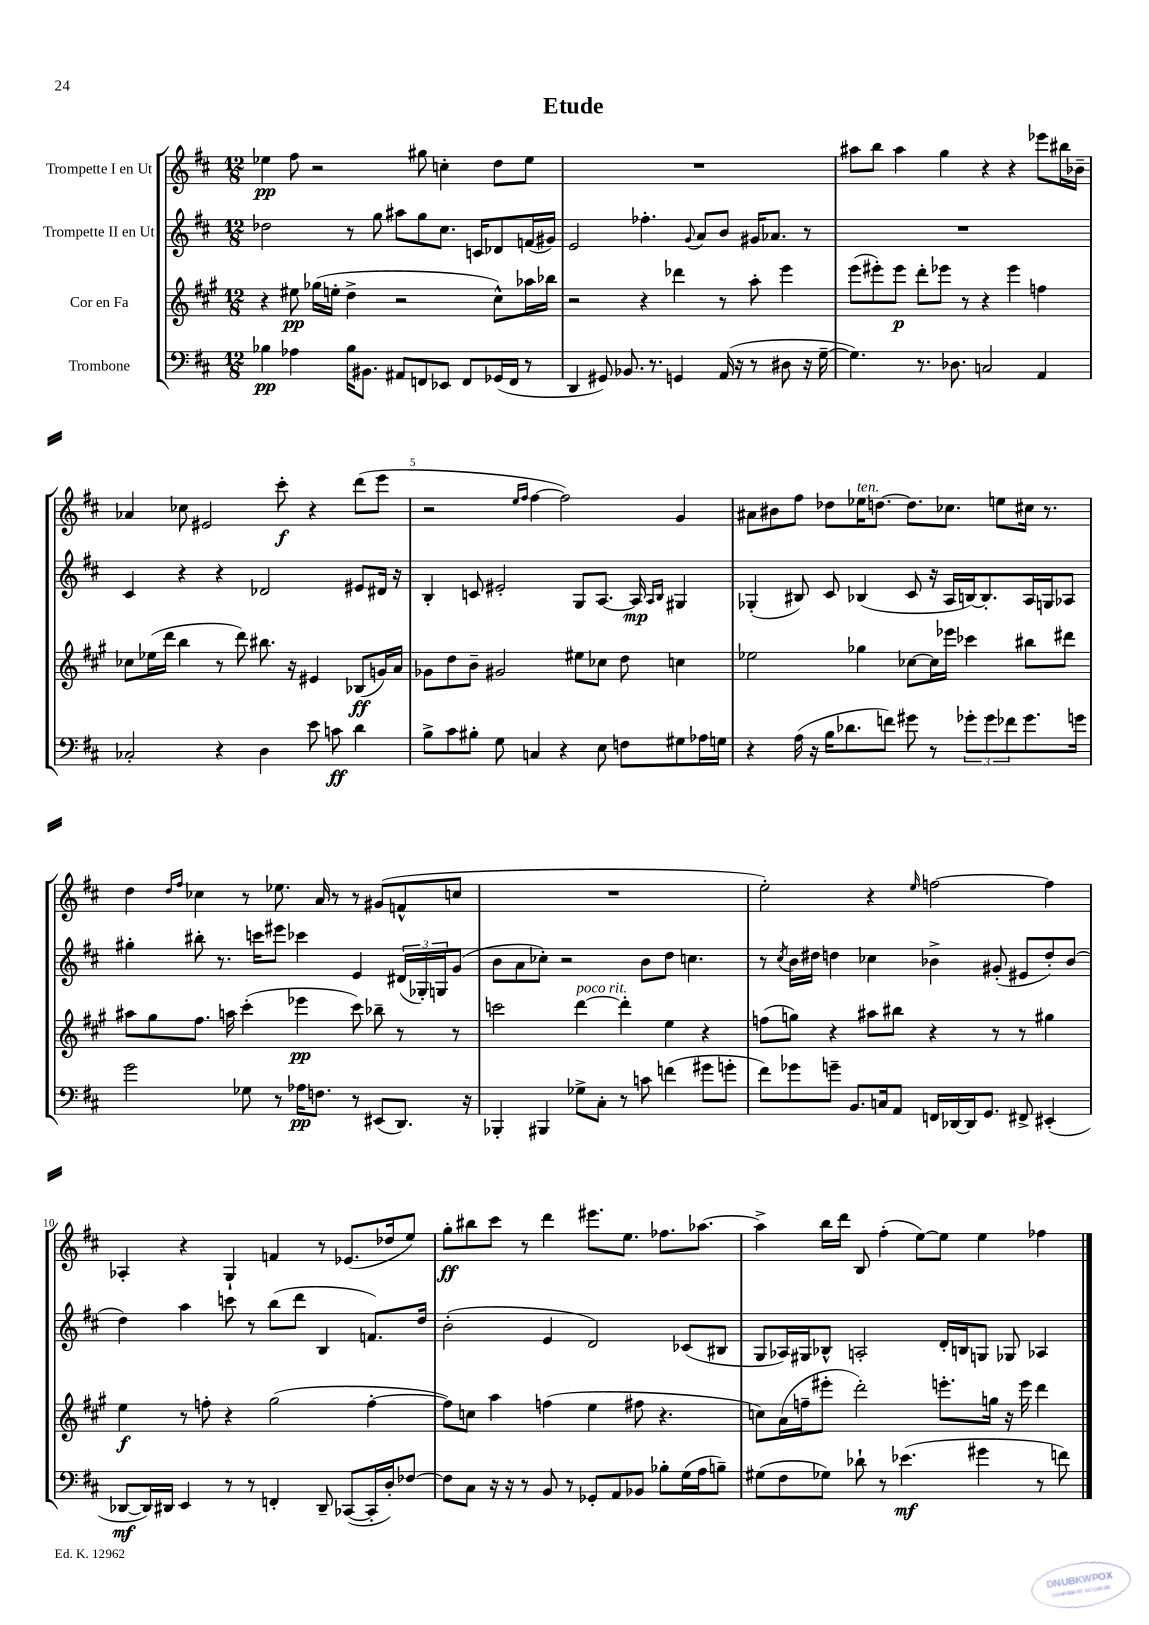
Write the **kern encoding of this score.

**kern	**dynam	**kern	**dynam	**kern	**dynam	**kern	**dynam
*part4	*part4	*part3	*part3	*part2	*part2	*part1	*part1
*staff4	*staff4	*staff3	*staff3	*staff2	*staff2	*staff1	*staff1
*I"Trombone	*	*I"Cor en Fa	*	*I"Trompette II en Ut	*	*I"Trompette I en Ut	*
*clefF4	*	*clefG2	*	*clefG2	*	*clefG2	*
*k[f#c#]	*	*k[f#c#g#]	*	*k[f#c#]	*	*k[f#c#]	*
*M12/8	*	*M12/8	*	*M12/8	*	*M12/8	*
=1	=1	=1	=1	=1	=1	=1	=1
4B-X\	pp	4r	.	2dd-X\	.	4ee-X\	pp
4A-X\	.	8ee#X\	pp	.	.	8ff#\	.
.	.	(16gg-X\LL	.	.	.	2r	.
.	.	16een'\JJ	.	.	.	.	.
16B-\KL	.	4dd^\	.	8r	.	.	.
8.BB#X\J	.	.	.	.	.	.	.
.	.	.	.	8gg\	.	.	.
8AA#X/L	.	2r	.	8aa#X\L	.	.	.
8FFn/	.	.	.	8gg\	.	8gg#X\	.
8EE-X/J	.	.	.	8.cc#\J	.	4ccn'\	.
8FF/L	.	.	.	.	.	.	.
.	.	.	.	16cn/KL	.	.	.
(16GG-X/L	.	8cc#^^\L)	.	8d-X/	.	8dd\L	.
16FF/JJ	.	.	.	.	.	.	.
8r	.	16aa-X\L	.	(16fn/L	.	8ee-\J	.
.	.	16bb-X\JJ	.	16g#X/JJ)	.	.	.
=2	=2	=2	=2	=2	=2	=2	=2
4DD/	.	2r	.	2e/	.	1.r	.
8GG#X/)	.	.	.	.	.	.	.
8.BB-X/	.	.	.	.	.	.	.
.	.	4r	.	4.ff-X'\	.	.	.
8.r	.	.	.	.	.	.	.
4GGn/	.	4ddd-X\	.	.	.	.	.
.	.	.	.	8qqg/	.	.	.
.	.	.	.	8a/L	.	.	.
(16AA/	.	8r	.	8b/J	.	.	.
16r	.	.	.	.	.	.	.
8r	.	8aa'\	.	16g#X/KL	.	.	.
.	.	.	.	8.a-X/J	.	.	.
8D#X\	.	4eee\	.	.	.	.	.
16r	.	.	.	8r	.	.	.
[16G~\	.	.	.	.	.	.	.
=3	=3	=3	=3	=3	=3	=3	=3
4.G\])	.	(8eee\L	.	1.r	.	8aa#X\L	.
.	.	8eee#X'\)	.	.	.	8bb\J	.
.	.	8eee#\J	p	.	.	4aa#\	.
8.r	.	8ddd'\L	.	.	.	.	.
.	.	8eee-X\J	.	.	.	4gg\	.
8.D-X\	.	.	.	.	.	.	.
.	.	8r	.	.	.	.	.
2Cn/	.	4r	.	.	.	4r	.
.	.	4eee-\	.	.	.	4r	.
4AA/	.	4ffn\	.	.	.	8eee-X\L	.
.	.	.	.	.	.	16bb#X\L	.
.	.	.	.	.	.	16b-X~\JJ	.
!!LO:LB:g=z
=4	=4	=4	=4	=4	=4	=4	=4
2C-X'/	.	8cc-X\L	.	4c#/	.	4a-X/	.
.	.	(16ee-X\L	.	.	.	.	.
.	.	16ddd\JJ	.	.	.	.	.
.	.	4bb\	.	4r	.	8cc-X\	.
.	.	.	.	.	.	2e#X/	.
4r	.	8r	.	4r	.	.	.
.	.	8ddd\)	.	.	.	.	.
4D\	.	8.bb#X\	.	2d-X/	.	.	.
.	.	.	.	.	.	8ccc#'\	f
.	.	16r	.	.	.	.	.
8e\	.	4e#X/	.	.	.	4r	.
8cn\	ff	.	.	.	.	.	.
4d\	.	(8B-X/L	ff	8e#X/L	.	(8ddd\L	.
.	.	16gn/L)	.	16d#X/Jk	.	8eee\J	.
.	.	16a/JJ	.	16r	.	.	.
=5	=5	=5	=5	=5	=5	=5	=5
8B^\L	.	8g-X\L	.	4B'/	.	2r	.
8c#\	.	8dd\	.	.	.	.	.
8B#X'\J	.	8b~\J	.	8cn/	.	.	.
8G\	.	2g#X/	.	2e#X'/	.	.	.
.	.	.	.	.	.	16qqee/LL	.
.	.	.	.	.	.	16qqff#/JJ	.
4Cn/	.	.	.	.	.	[4ff#\	.
4r	.	.	.	.	.	2ff#\])	.
.	.	8ee#X\L	.	8G/L	.	.	.
8E\	.	8cc-X\J	.	[8.A/J	.	.	.
8Fn\L	.	8dd\	.	.	.	.	.
.	.	.	.	16A/]	mp	.	.
.	.	.	.	16qqA/LL	.	.	.
.	.	.	.	16qqB/JJ	.	.	.
8G#X\	.	4ccn\	.	4G#X/	.	4g/	.
16A-X\L	.	.	.	.	.	.	.
16Gn\JJ	.	.	.	.	.	.	.
=6	=6	=6	=6	=6	=6	=6	=6
4r	.	2ee-X\	.	(4G-X'/	.	8a#X\L	.
.	.	.	.	.	.	8b#X\	.
(16A\	.	.	.	8B#X/)	.	8ff#\J	.
16r	.	.	.	.	.	.	.
16B\KL	.	.	.	8c#/	.	8dd-X\L	.
8.d-X\	.	.	.	.	.	.	.
!	!	!	!	!	!	!LO:TX:a:i:t=ten.	!
.	.	4gg-X\	.	(4B-X/	.	16ee-X\K	.
.	.	.	.	.	.	[8.ddn\J	.
8fn\J)	.	.	.	.	.	.	.
8g#X\	.	[8cc-X\L	.	8c#/	.	8.dd\L]	.
8r	.	16cc-\L]	.	16r	.	.	.
.	.	16eee-X\JJ	.	16A/LL	.	8.cc-X\J	.
12g-X'\L	.	4ccc-X\	.	[16Bn/J)	.	.	.
.	.	.	.	8.B'/]	.	.	.
12g-\	.	.	.	.	.	.	.
.	.	.	.	.	.	8een\L	.
12f-X\	.	.	.	.	.	.	.
8.g-\	.	8bb#X\L	.	16A/L	.	16cc#X\Jk	.
.	.	.	.	16Gn/J	.	8.r	.
.	.	8ddd#X\J	.	8A-X/J	.	.	.
16gn\Jk	.	.	.	.	.	.	.
!!LO:LB:g=z
=7	=7	=7	=7	=7	=7	=7	=7
2g\	.	8aa#X\L	.	4gg#X'\	.	4dd\	.
.	.	8gg#\	.	.	.	.	.
.	.	.	.	.	.	16qqdd/LL	.
.	.	.	.	.	.	16qqff#/JJ	.
.	.	8.ff#\J	.	8bb#X'\	.	4cc-X\	.
.	.	.	.	8.r	.	.	.
.	.	16aan\	.	.	.	.	.
8G-X\	.	(4ccc#'\	.	.	.	8r	.
.	.	.	.	16cccn\KL	.	.	.
8r	.	.	.	8eee#X\J	.	8.ee-X\	.
16A-X\KL	pp	4eee-X\	pp	4ccc-X\	.	.	.
8.Fn\J	.	.	.	.	.	16a/	.
.	.	.	.	.	.	8r	.
8r	.	8ccc#\)	.	4e/	.	8r	.
(8EE#X/L	.	8bb-X~\	.	.	.	(8g#X/L	.
8.DD/J)	.	8r	.	(24d#X/LL	.	8fn^^/	.
.	.	.	.	24G-X'/)	.	.	.
.	.	.	.	24Gn/J	.	.	.
.	.	8r	.	(8g/J	.	8ccn/J	.
16r	.	.	.	.	.	.	.
=8	=8	=8	=8	=8	=8	=8	=8
4BBB-X'/	.	2cccn\	.	8b\L	.	1.r	.
.	.	.	.	8a\	.	.	.
4BBB#X/	.	.	.	8cc-X'\J)	.	.	.
.	.	.	.	2r	.	.	.
!	!	!LO:TX:a:i:t=poco rit.	!	!	!	!	!
8G-X^\L	.	[4ddd\	.	.	.	.	.
8C#'\J	.	.	.	.	.	.	.
8r	.	4ddd'\]	.	.	.	.	.
8cn\	.	.	.	8b\L	.	.	.
(4fn\	.	4ee\	.	8dd\J	.	.	.
.	.	.	.	4.ccn\	.	.	.
8g#X\L	.	4r	.	.	.	.	.
8gn'\J	.	.	.	.	.	.	.
=9	=9	=9	=9	=9	=9	=9	=9
8f#\L)	.	(8ffn\L	.	8r	.	2ee'\)	.
.	.	.	.	8qcc#/	.	.	.
8g-X\	.	8ggn\J)	.	16b\LL	.	.	.
.	.	.	.	16dd#X\JJ	.	.	.
8gn~\J	.	4r	.	4ddn\	.	.	.
8.BB/L	.	.	.	.	.	.	.
.	.	8aa#X\L	.	4cc-X\	.	4r	.
16Cn/k	.	.	.	.	.	.	.
8AA/J	.	8bb#X\J	.	.	.	.	.
.	.	.	.	.	.	16qqee/	.
16FFn/LL	.	4r	.	4b-X^\	.	[2ffn\	.
[16DD-X/	.	.	.	.	.	.	.
16DD-/J]	.	.	.	.	.	.	.
8.GG/J	.	.	.	.	.	.	.
.	.	8r	.	(8g#X'/	.	.	.
8FF#X^/	.	8r	.	8e#X/L	.	.	.
(4EE#X'/	.	4gg#X\	.	8dd'/)	.	4ff\]	.
.	.	.	.	(8b-/J	.	.	.
!!LO:LB:g=z
=10	=10	=10	=10	=10	=10	=10	=10
[8DD-X/L	mf	4ee\	f	4dd\)	.	4A-X'/	.
16DD-/L])	.	.	.	.	.	.	.
16DD#X/JJ	.	.	.	.	.	.	.
4EE/	.	8r	.	4aa\	.	4r	.
.	.	8ffn'\	.	.	.	.	.
8r	.	4r	.	8cccn\	.	4G`/	.
8r	.	.	.	8r	.	.	.
4FFn'/	.	(2gg#\	.	(8bb\L	.	4fn/	.
.	.	.	.	8ddd\J	.	.	.
8DD#~/	.	.	.	4B/	.	8r	.
([8CC-X/L	.	.	.	.	.	(8.e-X/L	.
16CC-'/L]	.	[4ff'\	.	8.fn/L)	.	.	.
16D'/J)	.	.	.	.	.	16dd-X/k	.
[8F-X/J	.	.	.	.	.	8ee/J)	.
.	.	.	.	16dd/Jk	.	.	.
=11	=11	=11	=11	=11	=11	=11	=11
8F-\L]	.	8ff\L])	.	(2b'\	.	8gg'\L	ff
8C#\J	.	8ccn\J	.	.	.	8bb#X\	.
16r	.	4aa\	.	.	.	8ccc#\J	.
16r	.	.	.	.	.	.	.
8r	.	.	.	.	.	8r	.
8BB/	.	(4ffn\	.	4e/	.	4ddd\	.
8r	.	.	.	.	.	.	.
8GG-X'/L	.	4ee\	.	2d/)	.	8.eee#X\L	.
8AA/	.	.	.	.	.	.	.
.	.	.	.	.	.	8.ee\J	.
8BB-X/J	.	8ff#X\	.	.	.	.	.
8B-X'\L	.	4.r	.	.	.	8.ff-X\L	.
(16G\L	.	.	.	(8c-X/L	.	.	.
16A\J	.	.	.	.	.	[8.aa-X\J	.
8Bn~\J)	.	.	.	8B#X/J	.	.	.
=12	=12	=12	=12	=12	=12	=12	=12
(8G#X\L	.	8ccn\L)	.	8G/L	.	4aa-^\]	.
8F#\	.	(16a\L	.	16A-X/L)	.	.	.
.	.	16ffn~\J	.	16G#X/J	.	.	.
8G-X\J)	.	8eee#X'\J	.	8B-X^^/J	.	16bb\LL	.
.	.	.	.	.	.	16ddd\JJ	.
8d-X`\	.	2ddd'\)	.	2An'/	.	8B/	.
8r	.	.	.	.	.	(4ff#'\	.
(4.e-X\	mf	.	.	.	.	.	.
.	.	.	.	.	.	[8ee\L)	.
.	.	8.eeen'\L	.	16d'/LL	.	8ee\J]	.
.	.	.	.	16Bn/J	.	.	.
4g#X\	.	.	.	8Gn/J	.	4ee\	.
.	.	16ggn\Jk	.	.	.	.	.
.	.	16r	.	8G-X/	.	.	.
.	.	16eee\	.	.	.	.	.
8r	.	4ddd\	.	4A-X/	.	4ff-X\	.
8fn\)	.	.	.	.	.	.	.
==	==	==	==	==	==	==	==
*-	*-	*-	*-	*-	*-	*-	*-
